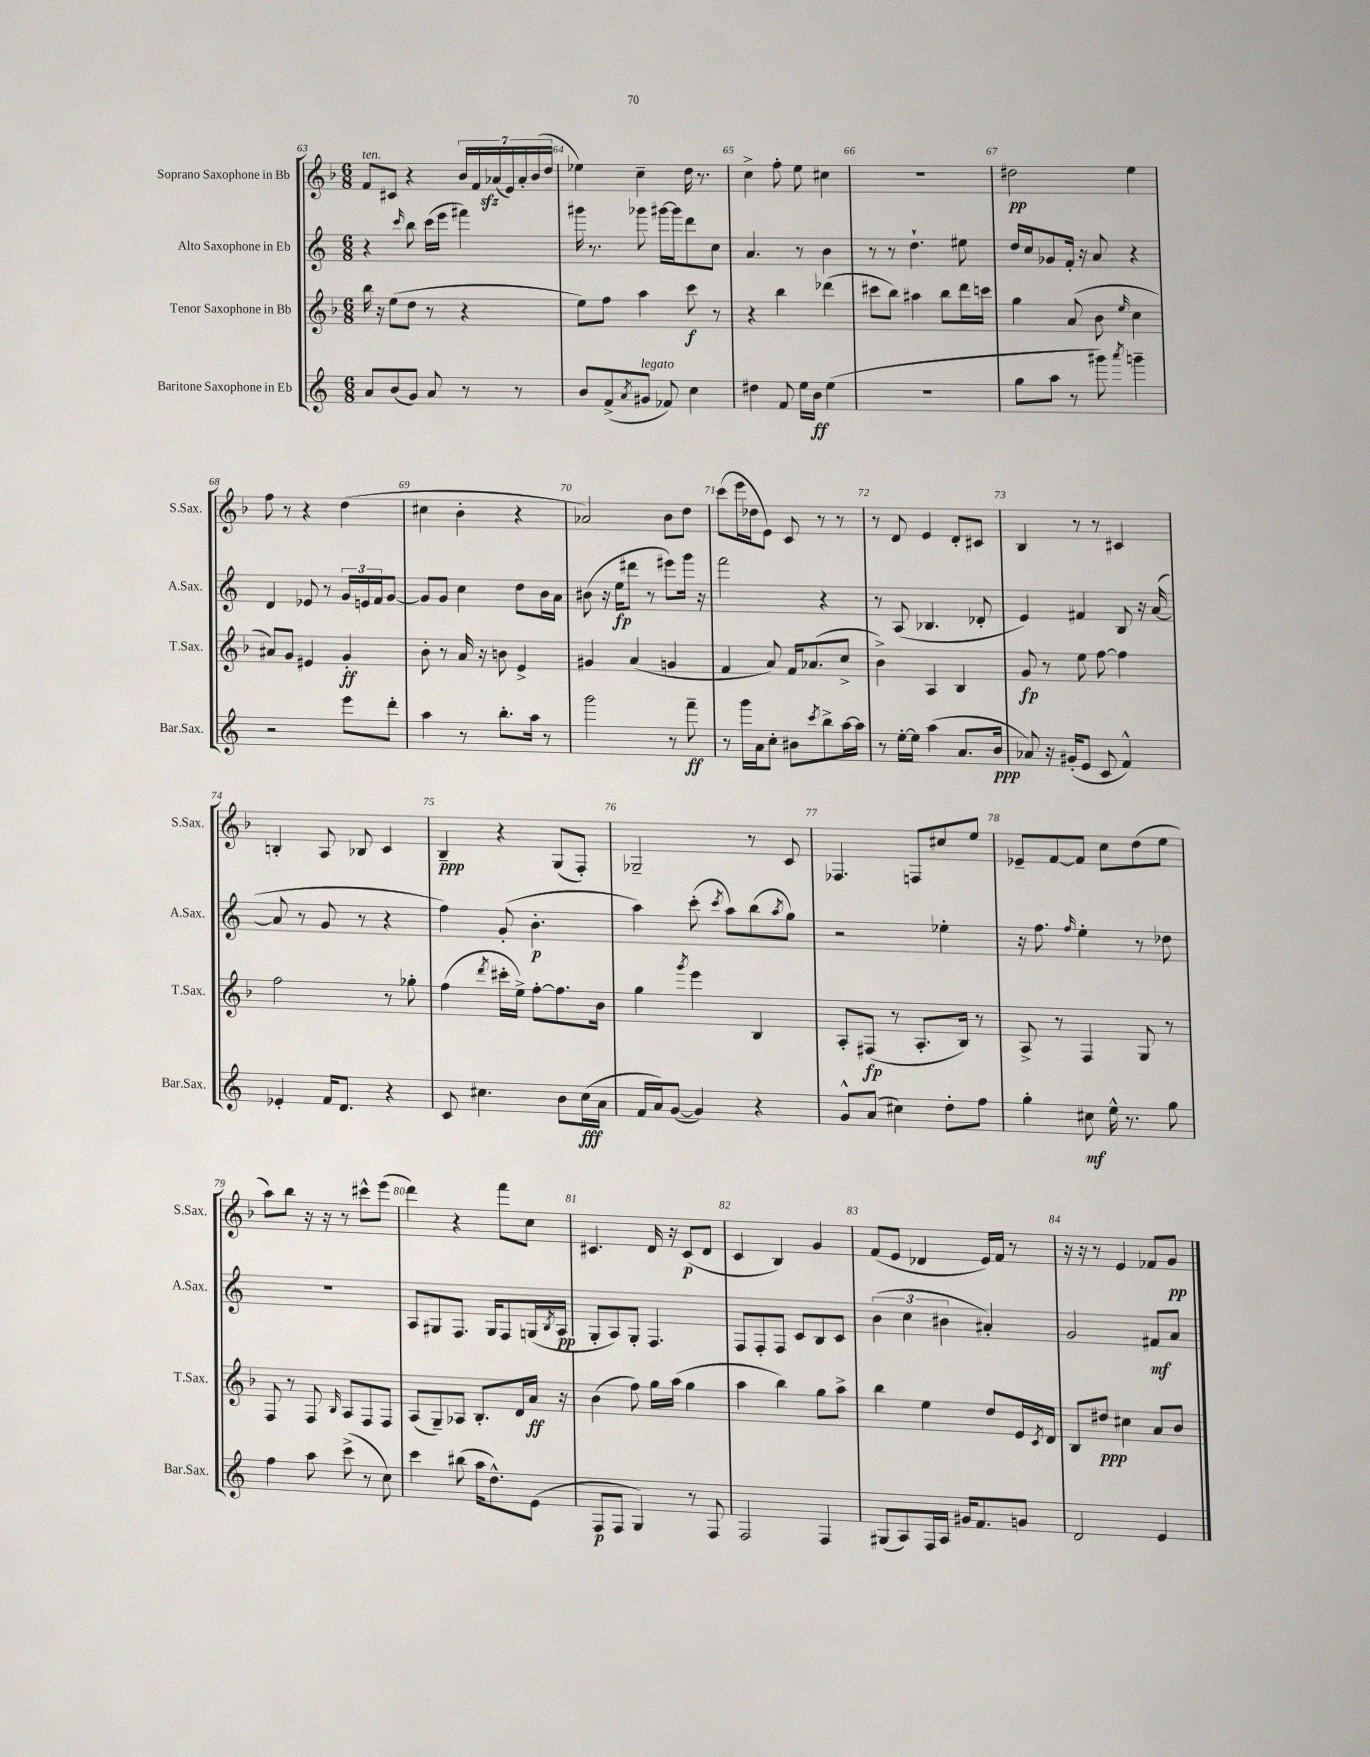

**kern	**dynam	**kern	**dynam	**kern	**dynam	**kern	**dynam
*part4	*part4	*part3	*part3	*part2	*part2	*part1	*part1
*staff4	*staff4	*staff3	*staff3	*staff2	*staff2	*staff1	*staff1
*I"Baritone Saxophone in Eb	*	*I"Tenor Saxophone in Bb	*	*I"Alto Saxophone in Eb	*	*I"Soprano Saxophone in Bb	*
*I'Bar.Sax.	*	*I'T.Sax.	*	*I'A.Sax.	*	*I'S.Sax.	*
*clefG2	*	*clefG2	*	*clefG2	*	*clefG2	*
*k[]	*	*k[b-]	*	*k[]	*	*k[b-]	*
*M6/8	*	*M6/8	*	*M6/8	*	*M6/8	*
=63	=63	=63	=63	=63	=63	=63	=63
!	!	!	!	!	!	!LO:TX:a:i:t=ten.	!
8a/L	.	16bb-\	.	4r	.	8f/L	.
.	.	16r	.	.	.	.	.
(8b/	.	(8ee\L	.	.	.	8c#X/J	.
.	.	.	.	16qqccc/	.	.	.
8g/J)	.	8dd\J	.	8bb\	.	4r	.
8a/	.	8r	.	(16ccc\LL	.	.	.
.	.	.	.	16eee\JJ	.	.	.
8r	.	4r	.	4fff#X\)	.	28b-/LL	.
.	.	.	.	.	.	28f/	.
.	.	.	.	.	.	(28a-Xzz/	.
.	.	.	.	.	.	28e/)	.
8r	.	.	.	.	.	.	.
.	.	.	.	.	.	28a-'/	.
.	.	.	.	.	.	(28b-/	.
.	.	.	.	.	.	28dd/JJ	.
=64	=64	=64	=64	=64	=64	=64	=64
8b/L	.	8ee\L)	.	16ggg#X\	.	4ee-X\)	.
.	.	.	.	8.r	.	.	.
(8f^/	.	8ff\J	.	.	.	.	.
8qa/	.	.	.	.	.	.	.
!LO:TX:a:i:t=legato	!	!	!	!	!	!	!
8g#X/J	.	4aa\	.	8ggg-X\	.	4cc~\	.
8f-X/)	.	.	.	[16ggg#X\LL	.	.	.
.	.	.	.	16ggg#\J]	.	.	.
4cc\	.	8ccc\	f	8ddd\	.	16dd\	.
.	.	.	.	.	.	8.r	.
.	.	8r	.	8cc\J	.	.	.
=65	=65	=65	=65	=65	=65	=65	=65
4dd#X\	.	4r	.	4.a/	.	4cc^\	.
8f/	.	4bb-\	.	.	.	8ff'\	.
16ee\LL	.	.	.	8r	.	8ee\	.
16b\JJ	ff	.	.	.	.	.	.
(4ee\	.	(4ddd-X\	.	4b\	.	4cc#X\	.
=66	=66	=66	=66	=66	=66	=66	=66
2.r	.	8ccc#X\L	.	8r	.	2.r	.
.	.	8bb-\J)	.	8r	.	.	.
.	.	4aa#X\	.	4.dd`\	.	.	.
.	.	8bb-\L	.	.	.	.	.
.	.	16ddd\L	.	8ee#X\	.	.	.
.	.	16cccn\JJ	.	.	.	.	.
=67	=67	=67	=67	=67	=67	=67	=67
8gg\L	.	4gg\	.	16dd/LL	.	2dd#X\	pp
.	.	.	.	16cc/J	.	.	.
8aa\J	.	.	.	8g-X/	.	.	.
8r	.	(8a/	.	16f'/Jk	.	.	.
.	.	.	.	16r	.	.	.
8ggg#X\)	.	8b-\	.	8a/	.	.	.
8qaaa/	.	16qqee/	.	.	.	.	.
4gggn~\	.	4cc\	.	4r	.	4ee\	.
!!LO:LB:g=z
=68	=68	=68	=68	=68	=68	=68	=68
2r	.	8a#X/L)	.	4d/	.	8ff\	.
.	.	8g/J	.	.	.	8r	.
.	.	4e#X/	.	8e-X/	.	4r	.
.	.	.	.	8r	.	.	.
8eee\L	.	4g'/	ff	24g/LL	.	(4dd\	.
.	.	.	.	24en/	.	.	.
.	.	.	.	24f/J	.	.	.
8ddd'\J	.	.	.	[8g/J	.	.	.
=69	=69	=69	=69	=69	=69	=69	=69
4aa\	.	8b-'\	.	8g/L]	.	4cc#X\	.
.	.	8r	.	8g/J	.	.	.
8r	.	16a/	.	4cc\	.	4b-'\	.
.	.	16r	.	.	.	.	.
8.bb'\L	.	8bn\	.	.	.	.	.
.	.	4e^/	.	8dd\L	.	4r	.
16aa\Jk	.	.	.	.	.	.	.
8r	.	.	.	16b\L	.	.	.
.	.	.	.	16a\JJ	.	.	.
=70	=70	=70	=70	=70	=70	=70	=70
2ggg\	.	4g#X/	.	(8b#X\	.	2a-X/)	.
.	.	.	.	16r	.	.	.
.	.	.	.	16ee\KL	fp	.	.
.	.	(4a/	.	8ddd#X\J	.	.	.
.	.	.	.	8r	.	.	.
8r	.	4gn/	.	8eee#X\L)	.	8b-\L	.
8fff~\	ff	.	.	16ggg\Jk	.	8dd\J	.
.	.	.	.	16r	.	.	.
=71	=71	=71	=71	=71	=71	=71	=71
8r	.	4f/	.	2fff\	.	(8ccc\L	.
16ggg\LL	.	.	.	.	.	16eee\L	.
16a\J	.	.	.	.	.	16dd-X\J	.
8cc'\J	.	8a/)	.	.	.	8e\J)	.
8b#X\L	.	16f/KL	.	.	.	8c/	.
.	.	(8.a-X/	.	.	.	.	.
8qccc/	.	.	.	.	.	.	.
8bb^\	.	.	.	4r	.	8r	.
[16aa\L	.	8cc^/J	.	.	.	8r	.
16aa\JJ]	.	.	.	.	.	.	.
=72	=72	=72	=72	=72	=72	=72	=72
8r	.	4b-^\)	.	8r	.	8r	.
[16ee'\LL	.	.	.	(8A/	.	8d/	.
16ee\JJ]	.	.	.	.	.	.	.
(4aa\	.	4A/	.	4.B-X/	.	4e/	.
8.a/L	.	4B-/	.	.	.	8d'/L	.
.	.	.	.	8d-X'/	.	8c#X/J	.
16b/Jk	ppp	.	.	.	.	.	.
=73	=73	=73	=73	=73	=73	=73	=73
8a-X/)	.	8g/	fp	4e/)	.	4B-/	.
16r	.	8r	.	.	.	.	.
(16g#X'/KL	.	.	.	.	.	.	.
8e/J	.	8ee\	.	4f#X/	.	8r	.
8c/	.	[8ff\	.	.	.	8r	.
4f^^/)	.	4ff\]	.	8B/	.	4c#X/	.
.	.	.	.	16r	.	.	.
.	.	.	.	([16a/	.	.	.
!!LO:LB:g=z
=74	=74	=74	=74	=74	=74	=74	=74
4e-X'/	.	2ff\	.	8a/]	.	4Bn'/	.
.	.	.	.	8r	.	.	.
16f/KL	.	.	.	8g/	.	8A/	.
8.d/J	.	.	.	.	.	.	.
.	.	.	.	8r	.	8B-X/	.
4r	.	8r	.	4r	.	4c/	.
.	.	8gg-X'\	.	.	.	.	.
=75	=75	=75	=75	=75	=75	=75	=75
8c/	.	(4ff\	.	4ff\)	.	4B-~/	ppp
4.cc#X\	.	.	.	.	.	.	.
.	.	8qddd/	.	.	.	.	.
.	.	16ccc#X'\LL	.	(8g'/	.	4r	.
.	.	16ee^\JJ)	.	.	.	.	.
.	.	[8ff'\L	.	4.b'\	p	.	.
8b\L	.	8.ff\]	.	.	.	(8G/L	.
(16cc#\L	fff	.	.	.	.	8F'/J)	.
16a\JJ	.	16b-\Jk	.	.	.	.	.
=76	=76	=76	=76	=76	=76	=76	=76
16f/LL	.	4gg\	.	4aa\)	.	2G-X~/	.
16a/J)	.	.	.	.	.	.	.
([8g/J	.	.	.	.	.	.	.
.	.	8qggg/	.	.	.	.	.
4g/])	.	4eee\	.	(8ccc'\	.	.	.
.	.	.	.	8qccc/	.	.	.
.	.	.	.	8aa\L)	.	.	.
4r	.	4B-/	.	(8bb\	.	8r	.
.	.	.	.	8qaa/	.	.	.
.	.	.	.	8gg\J)	.	8c/	.
=77	=77	=77	=77	=77	=77	=77	=77
8g^^/L	.	8A'/L	.	2r	.	4.F-X/	.
(8a/J	.	(8F#X/J	fp	.	.	.	.
4cc#X\)	.	8r	.	.	.	.	.
.	.	8.A'/L	.	.	.	8Fn/L	.
8dd'\L	.	.	.	4ee-X'\	.	8cc#X/	.
.	.	16B-/Jk)	.	.	.	.	.
8ff\J	.	8r	.	.	.	8ee/J	.
=78	=78	=78	=78	=78	=78	=78	=78
4gg'\	.	8A^/	.	16r	.	8e-X~/L	.
.	.	.	.	8.ff\	.	.	.
.	.	8r	.	.	.	[8f/	.
.	.	.	.	16qqff/	.	.	.
8cc#X\	mf	4F/	.	4ee'\	.	8f/J]	.
16ee^^\	.	.	.	.	.	8cc\L	.
8.r	.	.	.	.	.	.	.
.	.	8G/	.	8r	.	(8dd\	.
8gg\	.	8r	.	8dd-X\	.	8ee\J	.
!!LO:LB:g=z
=79	=79	=79	=79	=79	=79	=79	=79
4ff\	.	8F/	.	2.r	.	8aa\L)	.
.	.	8r	.	.	.	8bb-\J	.
8aa\	.	8F/	.	.	.	16r	.
.	.	.	.	.	.	16r	.
.	.	16qqB-/	.	.	.	.	.
(8ccc^\	.	8A/L	.	.	.	8r	.
8r	.	8F/	.	.	.	8ccc#X^^\L	.
8cc\)	.	8F/J	.	.	.	(8eee\J	.
=80	=80	=80	=80	=80	=80	=80	=80
4ccc\	.	(8A/L	.	8A/L	.	4ddd\)	.
.	.	8G~/)	.	8G#X/	.	.	.
(8bb#X\	.	8A-X/J	.	8.F/J	.	4r	.
16aa\KL	.	8.B-'/L	.	.	.	.	.
8.dd^^\)	.	.	.	16G#/KL	.	.	.
.	.	.	.	8F/	.	8fff\L	.
.	.	16d/L	.	.	.	.	.
(8e\J	.	16a/JJ	ff	(16Gn/L	.	8cc\J	.
.	.	.	.	8qB/	.	.	.
.	.	16r	.	16A/JJ	pp	.	.
=81	=81	=81	=81	=81	=81	=81	=81
8F/L	p	(4b-\	.	8G'/L	.	4.c#X/	.
8F/J	.	.	.	8A/)	.	.	.
4G/)	.	8ff\)	.	8G'/J	.	.	.
.	.	16gg\LL	.	4.F/	.	16d/	.
.	.	(16aa\JJ	.	.	.	16r	.
8r	.	4gg\	.	.	.	(8c#/L	p
8F/	.	.	.	.	.	8d/J	.
=82	=82	=82	=82	=82	=82	=82	=82
2F/	.	4aa\	.	8F/L	.	4c/	.
.	.	.	.	8F'/	.	.	.
.	.	4bb-\)	.	8F/J	.	4B-/)	.
.	.	.	.	8c/L	.	.	.
4F/	.	8gg\L	.	8B/	.	4g/	.
.	.	8aa^\J	.	8c/J	.	.	.
=83	=83	=83	=83	=83	=83	=83	=83
(8G#X/L	.	4bb-\	.	(6b\	.	(8f/L	.
8A/)	.	.	.	.	.	8e/J	.
.	.	.	.	6cc\	.	.	.
16F/L	.	4ee\	.	.	.	4d-X/	.
16A/JJ	.	.	.	.	.	.	.
.	.	.	.	6b#X\	.	.	.
16g#X/KL	.	.	.	.	.	.	.
8.f/	.	.	.	.	.	.	.
.	.	8dd/L	.	4a#X'/)	.	16e/LL)	.
.	.	.	.	.	.	16f/JJ	.
8gn/J	.	16e/L	.	.	.	8r	.
.	.	8qc/	.	.	.	.	.
.	.	16d/JJ	.	.	.	.	.
=84	=84	=84	=84	=84	=84	=84	=84
2d/	.	8B-/L	.	2g/	.	16r	.
.	.	.	.	.	.	16r	.
.	.	8dd#X/J	ppp	.	.	8r	.
.	.	4cc#X\	.	.	.	4e/	.
4e/	.	8a/L	.	8f#X/L	mf	8f-X/L	.
.	.	8b-/J	.	8a/J	.	8g/J	pp
==	==	==	==	==	==	==	==
*-	*-	*-	*-	*-	*-	*-	*-
